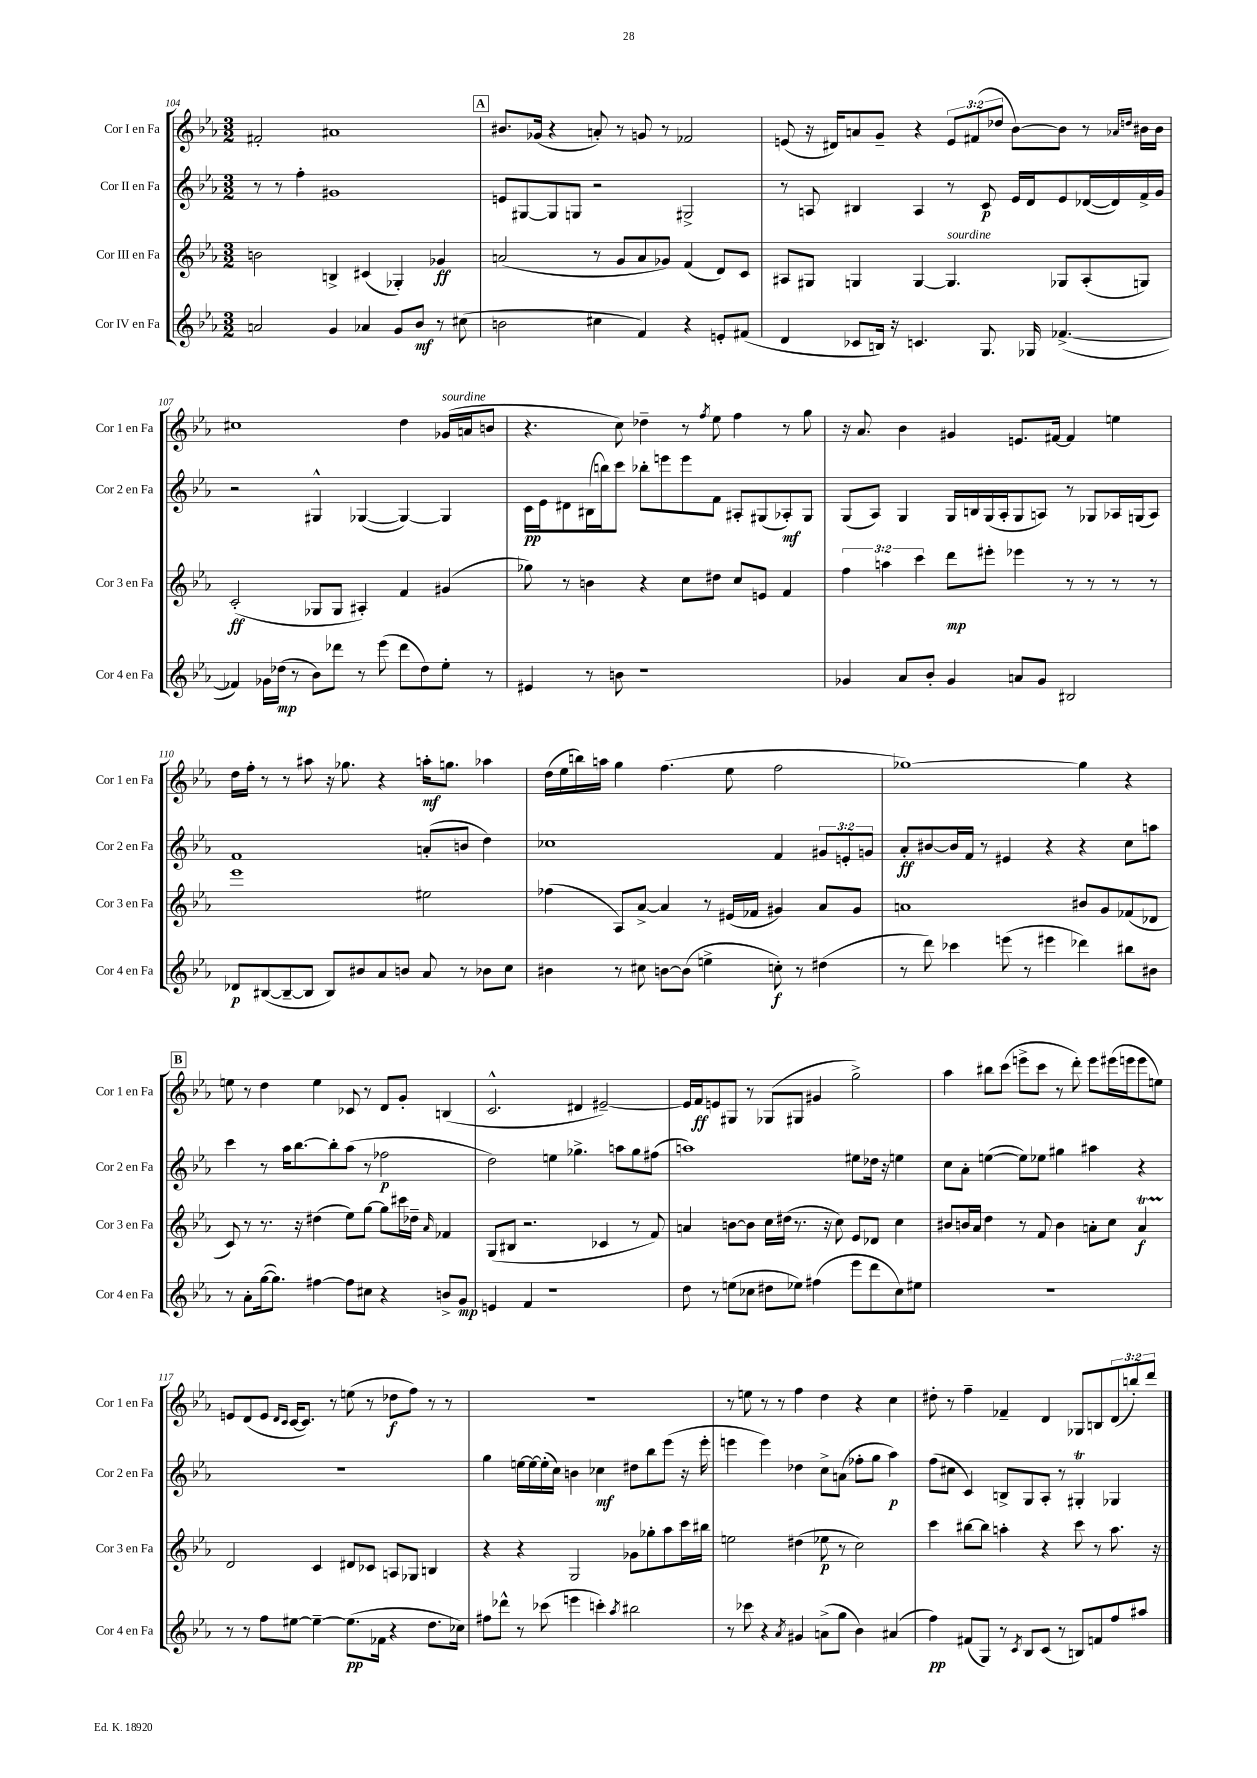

**kern	**kern	**kern	**kern
*staff4	*staff3	*staff2	*staff1
*clefG2	*clefG2	*clefG2	*clefG2
*k[b-e-a-]	*k[b-e-a-]	*k[b-e-a-]	*k[b-e-a-]
*M3/2	*M3/2	*M3/2	*M3/2
2a	2b	8r	2f#'
.	.	8r	.
.	.	4ff'	.
4g	4B^	1g#	1a#
4a-	(4c#	.	.
8g	4G-')	.	.
8b-	.	.	.
8r	4g-	.	.
(8cc#	.	.	.
=	=	=	=
2b	(2a	8e	8.b#
.	.	[8G#	.
.	.	.	(16g-
.	.	8G#]	4r
.	.	8G	.
4cc#	8r	2r	8a')
.	8g	.	8r
4f)	8a	.	8g
.	8g-)	.	8r
4r	(4f	2G#^	2f-
8e'	8d)	.	.
(8f#	8c	.	.
=	=	=	=
4d	8A#	8r	(8e
.	8G#	8A	16r
.	.	.	16d#)
8c-	4G	4B#	8a
16B)	.	.	8g~
16r	.	.	.
4.c	[4G	4A	4r
.	4.G]	8r	12e
.	.	.	(12f#
8.G	.	8c	.
.	.	.	12dd-
.	.	16e-	[8b-)
16G-	.	16d	.
([4.f-^	8G-	8e-	8b-]
.	(8A#'	([16d-	8r
.	.	16d-])	.
.	.	.	16qqa-
.	.	.	16qqdd
.	8G)	16f^	16b#
.	.	16g	16b#
=	=	=	=
4f-])	(2c'	2r	1cc#
16g-	.	.	.
(16dd-	.	.	.
8r	.	.	.
8b-)	8G-	4G#^^	.
8ddd-	8G-	.	.
8r	4A#')	([4G-	.
(8eee-	.	.	.
8ddd-	4f	4G-_)	4dd
8dd-)	.	.	.
8ee-'	(4g#	4G-]	(16g-
.	.	.	16a
8r	.	.	8b
=	=	=	=
4e#	8gg-)	16c	4.r
.	.	16e-	.
.	8r	8d#	.
8r	4b	(16B#	.
.	.	16bb)	.
8b	.	8ccc	8cc)
1r	4r	8bb-'	4dd-~
.	.	8eee	.
.	8cc	8eee	8r
.	.	.	8qff
.	8dd#	8f	8ee-
.	8cc	8A#'	4ff
.	8e	(8G#	.
.	4f	8A-')	8r
.	.	8G#	8gg
=	=	=	=
4g-	6ff	(8G	16r
.	.	.	8.a-
.	.	8A-)	.
.	6aa	.	.
8a-	.	4G	4b-
.	6ccc	.	.
8b-'	.	.	.
4g-	8ddd	16G	4g#
.	.	16B	.
.	8eee#'	(16G	.
.	.	16A-'	.
8a	4eee-	8G	8.e
8g-	.	8A)	.
.	.	.	[16f#
2B#	8r	8r	4f#]
.	8r	8G-	.
.	8r	16A-	4ee
.	.	(16G	.
.	8r	8A-)	.
=	=	=	=
8d-	1eee-	1f	16dd
.	.	.	16ff'
([8B#	.	.	8r
8B#~_	.	.	8r
8B#]	.	.	8aa#
8B#)	.	.	16r
.	.	.	8.gg-
8b#	.	.	.
8a-	.	.	4r
8b	.	.	.
8a-	2ee#	(8a'	16aa'
.	.	.	8.gg
8r	.	8b	.
8b-	.	4dd)	4aa-
8cc	.	.	.
=	=	=	=
4b#	(4ff-	1cc-	(16dd
.	.	.	16ee-
.	.	.	16bb)
.	.	.	16aa
8r	8A-)	.	4gg
8cc#	[8a-^	.	.
[8b	4a-]	.	(4.ff
(8b]	.	.	.
4ee^	8r	.	.
.	(16e#	.	8ee-
.	16f-	.	.
8cc')	4g#)	4f	2ff
8r	.	.	.
(4dd#	8a-	12g#	.
.	.	12e'	.
.	8g#	.	.
.	.	12g	.
=	=	=	=
8r	1a	8a-'	[1gg-)
8ddd)	.	[8b#	.
4ccc-	.	16b#]	.
.	.	16f	.
.	.	8r	.
(8eee	.	4e#	.
8r	.	.	.
4eee#	.	4r	.
4ddd-)	8b#	4r	4gg-]
.	8g	.	.
8bb#	(8f-	8cc	4r
8b#	8d-	8aa	.
=	=	=	=
8r	8c)	4ccc	8ee
8a-'	8r	.	8r
([16gg	8.r	8r	4dd
8.gg])	.	.	.
.	.	16aa-	.
.	16r	[8.bb-	.
[4ff#	(4dd#	.	4ee
.	.	8bb-']	.
8ff#]	8ee-)	(8aa-	8c-
8cc#	[8gg	8r	8r
4r	8gg]	2ff-	8d
.	16ccc#	.	8g'
.	16dd-~	.	.
.	16qqa-	.	.
8b^	4f-	.	(4B
8g	.	.	.
=	=	=	=
4e	(8G	2dd)	2.c^^
.	8B#	.	.
4f	2.r	.	.
1r	.	4ee	.
.	.	4.gg-^	4d#
.	4c-	.	[2e#~)
.	.	8aa	.
.	8r	8gg-	.
.	8f)	(8ff#	.
=	=	=	=
8dd	4a	1aa)	16e#]
.	.	.	16f
8r	.	.	8e
(8ee	[8b	.	8G#
8cc-	8b]	.	8r
8dd#	16cc	.	(8G-
.	(16dd#	.	.
8ee-)	8.r	.	8G#
(4ff#	.	.	4g#
.	16r	.	.
.	8cc)	.	.
8eee-	8e-	8ee#	2gg^)
8ddd	8d-	16dd-	.
.	.	16r	.
8cc-)	4cc	4ee	.
8ee#	.	.	.
=	=	=	=
1.r	8b#	8cc	4aa-
.	16b	8a-'	.
.	16a-	.	.
.	4dd	([4ee	8bb#
.	.	.	(8ccc
.	8r	8ee])	8eee^
.	8f	8ee-	8ccc
.	4b	4gg#	8r
.	.	.	8ddd')
.	8a'	4aa#	8eee
.	8cc	.	(16eee#
.	.	.	16eee
.	4a	4r	8eee
.	.	.	8ee)
=	=	=	=
8r	2d	1.r	8e
8r	.	.	(8d
8ff	.	.	8e
.	.	.	16qqd
.	.	.	16qqc
[8ee#	.	.	[16c
.	.	.	8.c])
4ee#~_	4c	.	.
.	.	.	8r
(8.ee#]	8d#	.	(8ee
.	8c-	.	8r
16f-	.	.	.
4r	8A	.	8dd-
.	8G-	.	8ff)
8.dd	4B	.	8r
.	.	.	8r
16cc-)	.	.	.
=	=	=	=
8ff#	4r	4gg	1.r
8ddd-^^	.	.	.
8r	4r	[16ee	.
.	.	16ee_	.
(8ccc-	.	(16ee']	.
.	.	16cc)	.
4eee	2G	4b	.
4ccc')	.	4cc-	.
8qaa-	.	.	.
2bb#	8g-	8dd#	.
.	8gg-'	8bb-	.
.	8aa-	(8eee-	.
.	16ccc	16r	.
.	16bb#	16eee-'	.
=	=	=	=
8r	2ee	4eee	8r
8ccc-	.	.	8ee
4r	.	4eee)	8r
.	.	.	8r
8qa-	.	.	.
4g#	(4dd#	4dd-	4ff
(8a^	8ee-	8cc^	4dd
8gg	8r	(8a	.
4b-)	2cc)	8ff-'	4r
.	.	8gg	.
(4a#	.	4aa-)	4cc
=	=	=	=
4ff)	4ccc	(8ff	8dd#'
.	.	8cc#	8r
(8f#	[8bb#	4c)	4ff~
8G)	8bb#]	.	.
8r	4aa'	8B^	4f-~
8qc	.	.	.
8B-	.	8G	.
(8c	4r	8A-'	4d
8r	.	8r	.
8B)	8ccc	4G#'	8G-
8f	8r	.	8B
8ff	8.aa	4G-	(12d
.	.	.	12bb')
8aa#	.	.	.
.	.	.	12ddd
.	16r	.	.
==	==	==	==
*-	*-	*-	*-
